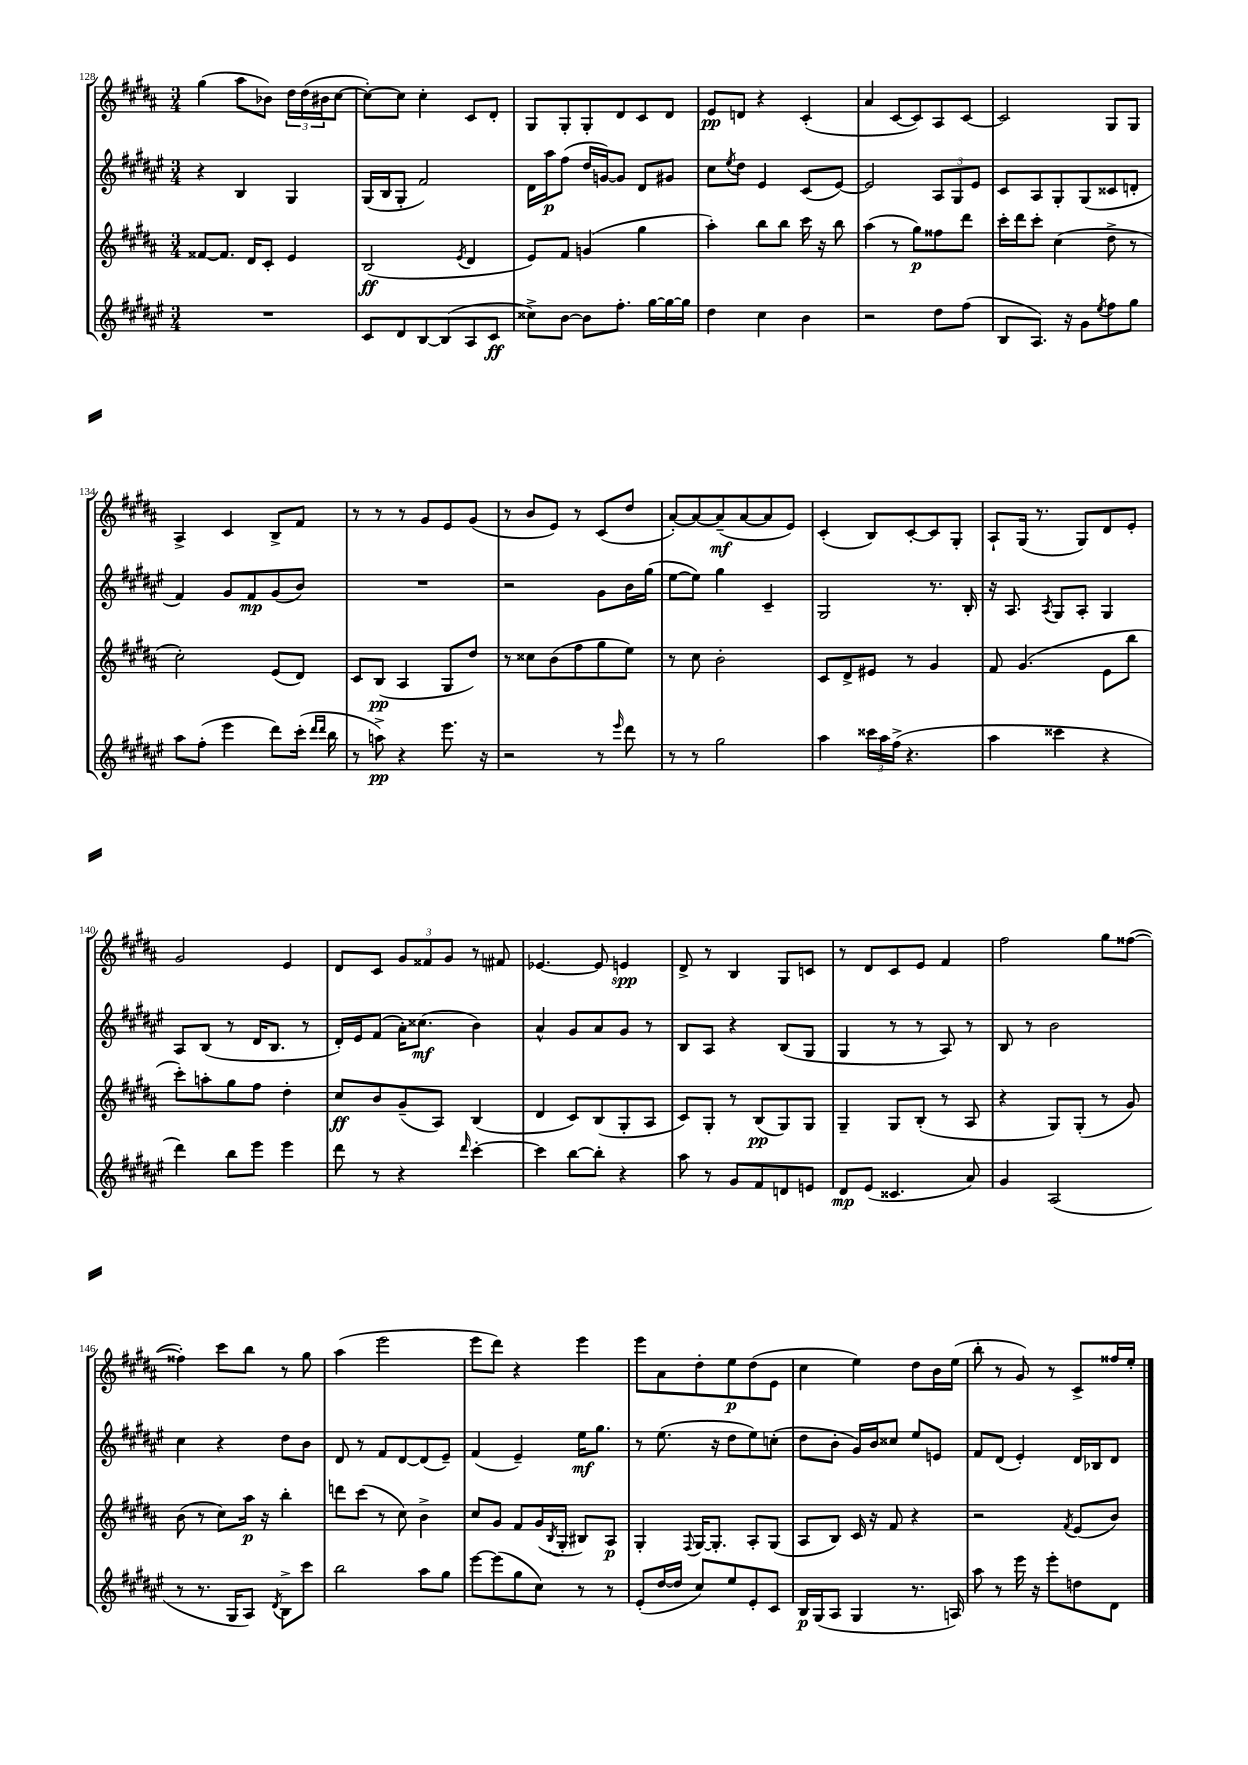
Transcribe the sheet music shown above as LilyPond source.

<<
\new StaffGroup <<
\new Staff = "s0" {
    \clef treble \key b \major \numericTimeSignature \time 3/4
    gis''4( ais''8 bes'8) \tuplet 3/2 { dis''16 dis''16( bis'16 } cis''8~ |
    cis''8~-.) cis''8 cis''4-. cis'8 dis'8-. |
    gis8 gis8-. gis8-. dis'8 cis'8 dis'8 |
    e'8\pp d'8 r4 cis'4-.( |
    ais'4 cis'8~ cis'8) ais8 cis'8~ |
    cis'2 gis8 gis8 |
    ais4-> cis'4 b8-> fis'8 |
    r8 r8 r8 gis'8 e'8 gis'8( |
    r8 b'8 e'8) r8 cis'8( dis''8 |
    ais'8~-.) ais'8~ ais'8--\mf( ais'8~ ais'8 e'8) |
    cis'4-.( b8) cis'8~-. cis'8 gis8-. |
    ais8-! gis16( r8. gis8) dis'8 e'8-. |
    gis'2 e'4 |
    dis'8 cis'8 \tuplet 3/2 { gis'8 fisis'8 gis'8 } r8 fis'8 |
    ees'4.~ ees'8 e'4\spp |
    dis'8-> r8 b4 gis8 c'8 |
    r8 dis'8 cis'8 e'8 fis'4 |
    fis''2 gis''8 fisis''8~( |
    fisis''4-.) cis'''8 b''8 r8 gis''8 |
    ais''4( e'''2 |
    e'''8 dis'''8) r4 e'''4 |
    e'''8 ais'8 dis''8-. e''8\p dis''8( e'8 |
    cis''4 e''4) dis''8 b'16 e''16( |
    b''8-. r8 gis'8) r8 cis'8-> fisis''16 e''16-. \bar "|." |
}
\new Staff = "s1" {
    \clef treble \key fis \major \numericTimeSignature \time 3/4
    r4 b4 gis4 |
    gis16( b16 gis8-. fis'2) |
    dis'16 ais''16\p fis''8( dis''16 g'16~) g'8 dis'8 gis'8 |
    cis''8 \acciaccatura { eis''8 } dis''8 eis'4 cis'8( eis'8~) |
    eis'2 \tuplet 3/2 { ais8 gis8 eis'8 } |
    cis'8 ais8 gis8-. gis8( cisis'8 d'8-. |
    fis'4) gis'8 fis'8\mp gis'8( b'8) |
    R2. |
    r2 gis'8 b'16 gis''16( |
    eis''8~ eis''8) gis''4 cis'4-- |
    gis2 r8. b16-. |
    r16 ais8. \acciaccatura { ais8 } gis8 ais8-. gis4 |
    ais8 b8( r8 dis'16 b8. r8 |
    dis'16-.) eis'16 fis'8( ais'16-.) cisis''8.\mf( b'4) |
    ais'4-^ gis'8 ais'8 gis'8 r8 |
    b8 ais8 r4 b8( gis8 |
    gis4 r8 r8 ais8) r8 |
    b8 r8 b'2 |
    cis''4 r4 dis''8 b'8 |
    dis'8 r8 fis'8 dis'8~ dis'8( eis'8--) |
    fis'4( eis'4--) eis''16\mf gis''8. |
    r8 eis''8.( r16 dis''8 eis''8) c''8-.( |
    dis''8 b'8-. gis'16) b'16 cisis''8 eis''8 e'8 |
    fis'8 dis'8( eis'4-.) dis'16 bes16 dis'8 \bar "|." |
}
\new Staff = "s2" {
    \clef treble \key b \major \numericTimeSignature \time 3/4
    fisis'8~ fisis'8. dis'16 cis'8-. e'4 |
    b2\ff( \acciaccatura { e'8 } dis'4 |
    e'8) fis'8 g'4( gis''4 |
    ais''4-.) b''8 b''8 cis'''16 r16 b''8 |
    ais''4( r8 gis''8\p) fisis''8 dis'''8 |
    cis'''16-. dis'''16 cis'''8-. cis''4( dis''8-> r8 |
    cis''2-.) e'8( dis'8) |
    cis'8 b8\pp( ais4 gis8 dis''8) |
    r8 cisis''8 b'8( fis''8 gis''8 e''8) |
    r8 cis''8 b'2-. |
    cis'8 dis'8-> eis'8 r8 gis'4 |
    fis'8 gis'4.( e'8 b''8 |
    cis'''8-.) a''8-. gis''8 fis''8 dis''4-. |
    cis''8\ff b'8 gis'8--( ais8) b4( |
    dis'4 cis'8) b8( gis8-. ais8 |
    cis'8) gis8-. r8 b8\pp( gis8) gis8 |
    gis4-- gis8 b8-.( r8 ais8 |
    r4 gis8) gis8-.( r8 gis'8) |
    b'8( r8 cis''8) ais''16\p r16 b''4-. |
    d'''8 cis'''8( r8 cis''8) b'4-> |
    cis''8 gis'8 fis'8 gis'16( \acciaccatura { b8 } gis16-. bis8) ais8\p |
    gis4-. \appoggiatura { fis8 } gis16~ gis8.-. ais8-. gis8( |
    ais8 b8) cis'16 r16 fis'8 r4 |
    r2 \acciaccatura { fis'8 } e'8( b'8) \bar "|." |
}
\new Staff = "s3" {
    \clef treble \key fis \major \numericTimeSignature \time 3/4
    R2. |
    cis'8 dis'8 b8~ b8( ais8 cis'8\ff |
    cisis''8->) b'8~ b'8 fis''8.-. gis''16~ gis''16~ gis''16 |
    dis''4 cis''4 b'4 |
    r2 dis''8 fis''8( |
    b8 ais8.) r16 gis'8 \acciaccatura { eis''8 } fis''8 gis''8 |
    ais''8 fis''8-.( eis'''4 dis'''8) cis'''16-.( \grace { dis'''16 dis'''16 } b''16 |
    r8 a''8->\pp) r4 eis'''8. r16 |
    r2 r8 \grace { eis'''16 } dis'''8 |
    r8 r8 gis''2 |
    ais''4 \tuplet 3/2 { cisis'''16 ais''16 fis''16->( } r4. |
    ais''4 cisis'''4 r4 |
    dis'''4) b''8 eis'''8 eis'''4 |
    dis'''8 r8 r4 \grace { dis'''16 } cis'''4~-. |
    cis'''4 b''8~ b''8-. r4 |
    ais''8 r8 gis'8 fis'8 d'8 e'8 |
    dis'8\mp eis'8( cisis'4. ais'8) |
    gis'4 ais2( |
    r8 r8. gis16 ais8) \acciaccatura { dis'8 } b8-> cis'''8 |
    b''2 ais''8 gis''8 |
    eis'''8~ eis'''8( gis''8 cis''8) r8 r8 |
    eis'8-.( dis''16~ dis''16 cis''8) eis''8 eis'8-. cis'8 |
    b16\p gis16( ais8 gis4 r8. a16) |
    ais''8 r8 eis'''16 r16 eis'''8-. d''8 dis'8 \bar "|." |
}
>>
>>
\layout { \context { \Score currentBarNumber = #128 } }
